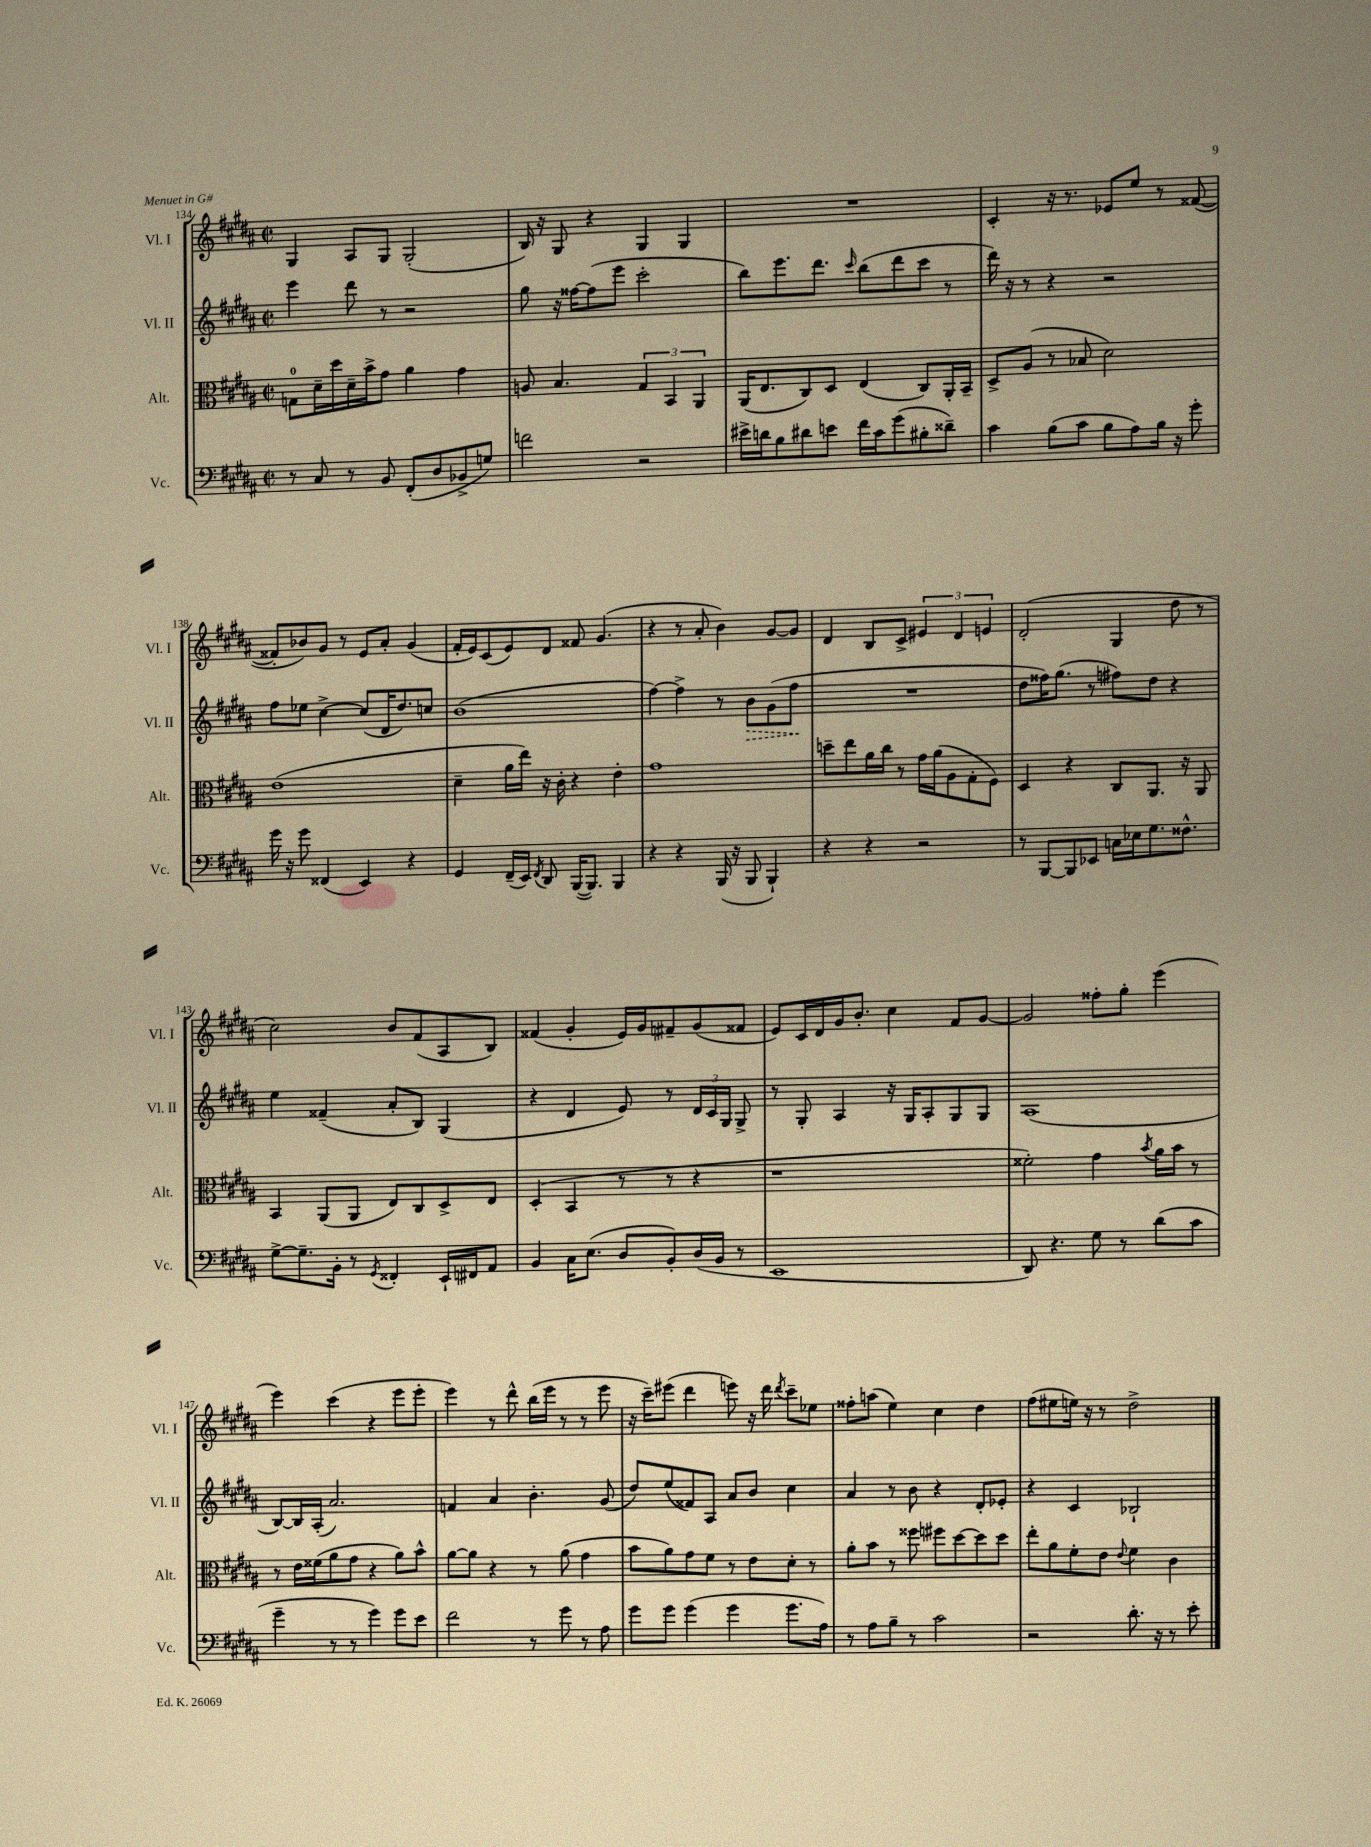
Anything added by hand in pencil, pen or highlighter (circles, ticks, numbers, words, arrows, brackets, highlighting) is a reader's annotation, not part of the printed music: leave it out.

**kern	**kern	**kern	**dynam	**kern
*part4	*part3	*part2	*part2	*part1
*staff4	*staff3	*staff2	*staff2	*staff1
*I"Vc.	*I"Alt.	*I"Vl. II	*	*I"Vl. I
*I'Vc.	*I'Alt.	*I'Vl. II	*	*I'Vl. I
*clefF4	*clefC3	*clefG2	*	*clefG2
*k[f#c#g#d#a#]	*k[f#c#g#d#a#]	*k[f#c#g#d#a#]	*	*k[f#c#g#d#a#]
*M2/2	*M2/2	*M2/2	*	*M2/2
*met(c|)	*met(c|)	*met(c|)	*	*met(c|)
=134	=134	=134	=134	=134
8r	8Gn\L	4eee\	.	4G#/
8C#/	16d#~\L	.	.	.
.	16dd#\	.	.	.
8r	16d#~\	8ddd#\	.	8A#/L
.	16b^\J	.	.	.
8BB/	8g#\J	8r	.	8G#/J
(8FF#'/L	4a#\	2r	.	(2G#'/
8D#/	.	.	.	.
8BB-X^/	4g#\	.	.	.
8Gn/J)	.	.	.	.
=135	=135	=135	=135	=135
2fn\	8An/	8gg#\	.	16B/)
.	.	.	.	16r
.	4.B/	16r	.	8G#/
.	.	[16ff##X\KL	.	.
.	.	(8ff##\]	.	4r
.	.	8eee\J	.	.
2r	6G#/	2ccc#'\	.	4G#/
.	6BB/	.	.	.
.	.	.	.	4G#/
.	6AA#/	.	.	.
=136	=136	=136	=136	=136
16e#X^\LL	(16AA#/KL	8bb\L)	.	1r
16dn\J	8.E/	.	.	.
8B\	.	8.eee\	.	.
8d#X\	8C#/)	.	.	.
.	.	8.ddd#\J	.	.
8en\J	8D#/J	.	.	.
.	.	16qqccc#/	.	.
16f#\LL	(4E/	(8bb\L	.	.
16c#\J	.	.	.	.
(8g#\	.	8ddd#\	.	.
8B#X'\	8C#/L)	8ccc#\J	.	.
8d##X~\J)	16AA#'/L	8r	.	.
.	16BB~/JJ	.	.	.
=137	=137	=137	=137	=137
4c#\	8D#^/L	16ddd#\)	.	4c#'/
.	.	16r	.	.
.	(8A#/J	8r	.	.
(8B\L	8r	4r	.	16r
.	.	.	.	8.r
8c#\J	8B-X/	.	.	.
8B\L	2d#\)	2r	.	8e-X/L
8A#\)	.	.	.	8ee/J
16B\Jk	.	.	.	8r
16r	.	.	.	.
8g#'\	.	.	.	([8f##X/
!!LO:LB:g=z
=138	=138	=138	=138	=138
16g#\	(1e	8ff#\L	.	8f##X'/L]
16r	.	.	.	.
8g#\	.	8ee-X\J	.	8b-X/)
(4FF##X/	.	[4cc#^\	.	8g#/J
.	.	.	.	8r
4EE/)	.	(8cc#/L]	.	8e/L
.	.	16d#/K	.	8a#'/J
.	.	8.dd#/)	.	.
4r	.	.	.	(4g#/
.	.	8ccn/J	.	.
=139	=139	=139	=139	=139
4GG#/	4d#~\	(1b	.	16f#'/LL
.	.	.	.	16e/J)
.	.	.	.	(8c#/
(16FF#~/LL	16a#\LL	.	.	8e/)
16EE/JJ)	16ee\JJ)	.	.	.
8qFF#/	.	.	.	.
8DD#/	16r	.	.	8d#/J
.	16c#'\	.	.	.
([16BBB/KL	4r	.	.	8f##X/
8.BBB/J])	.	.	.	.
.	.	.	.	(4.g#/
4BBB/	4e'\	.	.	.
=140	=140	=140	=140	=140
4r	1g#	[4ff#\)	.	4r
4r	.	4ff#^\]	.	8r
.	.	.	.	8a#'/
(16BBB/	.	8r	.	4b\)
16r	.	.	.	.
!	!	!	!LO:HP:b	!
8BBB/	.	8b\L	>	.
4BBB`/)	.	(8g#\	.	[8g#/L
.	.	8ff#\J	.	8g#/J]
.	.	.	]	.
=141	=141	=141	=141	=141
4r	8ddn~\L	1r	.	4d#/
.	8ee\	.	.	.
4r	16a#\L	.	.	8B/L
.	16cc#\JJ	.	.	.
.	8r	.	.	8c#^/J
2r	16g#\LL	.	.	6e#X/
.	(16a#\J	.	.	.
.	8A#\	.	.	.
.	.	.	.	6d#/
.	8G#'\	.	.	.
.	.	.	.	6en/
.	8F#\J)	.	.	.
=142	=142	=142	=142	=142
8r	4D#/	8dd#\L	.	(2d#'/
[8BBB/L	.	16ff##X\K)	.	.
.	.	(8.gg#\J	.	.
8BBB/]	4r	.	.	.
8EE-X/J	.	8r	.	.
16Cn\LL	8C#/L	8ff#X\L)	.	4G#/
16E-X\J	.	.	.	.
8.G#\	8.AA#/J	8dd#\J	.	.
.	.	4r	.	8dd#\
8.F##X^^\J	16r	.	.	.
.	8AA#/	.	.	8r
!!LO:LB:g=z
=143	=143	=143	=143	=143
[8G#^\L	4BB/	4ee\	.	2cc#\)
8.G#~\]	.	.	.	.
.	(8AA#/L	(4f##X~/	.	.
16BB'\Jk	.	.	.	.
8r	8AA#/J	.	.	.
8qGG#/	.	.	.	.
4FF##X'/	8E/L)	8a#'/L	.	8b/L
.	8C#/	8B/J)	.	(8f#/
16EE`/LL	8D#^/	(4G#/	.	8A#/
16FF#X/J	.	.	.	.
8AA#/J	8E/J	.	.	8B/J)
=144	=144	=144	=144	=144
4BB/	(4D#'/	4r	.	(4f##X/
16C#\KL	4BB/	4d#/	.	4g#'/
(8.E\J	.	.	.	.
8D#/L	8r	8e/)	.	16e/LL)
.	.	.	.	16g#/J
8BB'/)	8r	8r	.	8f#X~/
(16D#/L	4r	24d#/LL	.	(8g#/
.	.	24c#/	.	.
16BB/JJ	.	.	.	.
.	.	24G#/JJ	.	.
8r	.	8G#^/	.	8f##X/J
=145	=145	=145	=145	=145
1EE	1r	8r	.	8e/L)
.	.	8G#'/	.	16c#/L
.	.	.	.	16d#/
.	.	4A#/	.	16g#/J
.	.	.	.	8.b'/J
.	.	16r	.	4cc#\
.	.	16G#/KL	.	.
.	.	8A#'/	.	.
.	.	8G#/	.	8f#/L
.	.	8G#/J	.	[8g#/J
=146	=146	=146	=146	=146
8DD#/)	2f##X'\)	(1A#	.	2g#/]
4.r	.	.	.	.
8G#\	4g#\	.	.	8ff##X'\L
8r	.	.	.	8gg#'\J
.	8qb/	.	.	.
(8d#\L	16a#\LL	.	.	(4eee\
.	16b\JJ	.	.	.
8c#\J	8r	.	.	.
!!LO:LB:g=z
=147	=147	=147	=147	=147
4g#~\	8r	[8B/L)	.	4eee\)
.	16e\LL	16B/L]	.	.
.	(16f##X\J	(16A#'/JJ	.	.
8r	8a#\	2.a#/)	.	(4ccc#\
8r	8g#\J	.	.	.
4g#\)	4r	.	.	4r
8g#\L	8a#\L)	.	.	8eee\L
8e\J	8b^^\J	.	.	8eee'\J
=148	=148	=148	=148	=148
2f#\	[8a#\L	4fn/	.	4eee\)
.	8a#\J]	.	.	.
.	4r	4a#/	.	8r
.	.	.	.	8ddd#^^\
8r	8r	4.b'\	.	(16bb\LL
.	.	.	.	16eee\JJ
8g#\	(8a#\	.	.	8r
8r	4g#\	.	.	8r
8A#\	.	(8g#/	.	8eee\
=149	=149	=149	=149	=149
8g#\L	8b\L	8dd#/L)	.	16r
.	.	.	.	16ccc#~\KL)
8g#\J	8a#\)	(8ee/	.	(8eee#X\J
(4g#\	8g#\	8f##X/)	.	4ddd#\
.	8f#\J	8A#/J	.	.
4g#\	8r	8a#/L	.	8eeen\)
.	8e\L	8b/J	.	16r
.	.	.	.	16ddd#\
.	.	.	.	8qddd#/
8.g#\L	8d#'\J	4cc#\	.	8ccc#~\L
.	8r	.	.	8ee-X\J
16A#\Jk)	.	.	.	.
=150	=150	=150	=150	=150
8r	8a#'\L	4a#/	.	8ff##X'\L
8A#\L	8b\J	.	.	(8aan\J
8B~\J	8r	8r	.	4ee\)
8r	8ff##X\	8b\	.	.
2c#\	8ff#X\L	4r	.	4cc#\
.	[8dd#\	.	.	.
.	8dd#\]	8d#'/L	.	4dd#\
.	8dd#\J	8e-X'/J	.	.
=151	=151	=151	=151	=151
2r	8ee'\L	4r	.	(8ff#\L
.	8a#\	.	.	8ee#X\
.	8f#'\	4c#/	.	16een\Jk)
.	.	.	.	16r
.	8e\J	.	.	8r
.	8qqe/	.	.	.
8.d#'\	4f#\	2B-X`/	.	2dd#^\
16r	.	.	.	.
8r	4c#\	.	.	.
8e'\	.	.	.	.
==	==	==	==	==
*-	*-	*-	*-	*-
